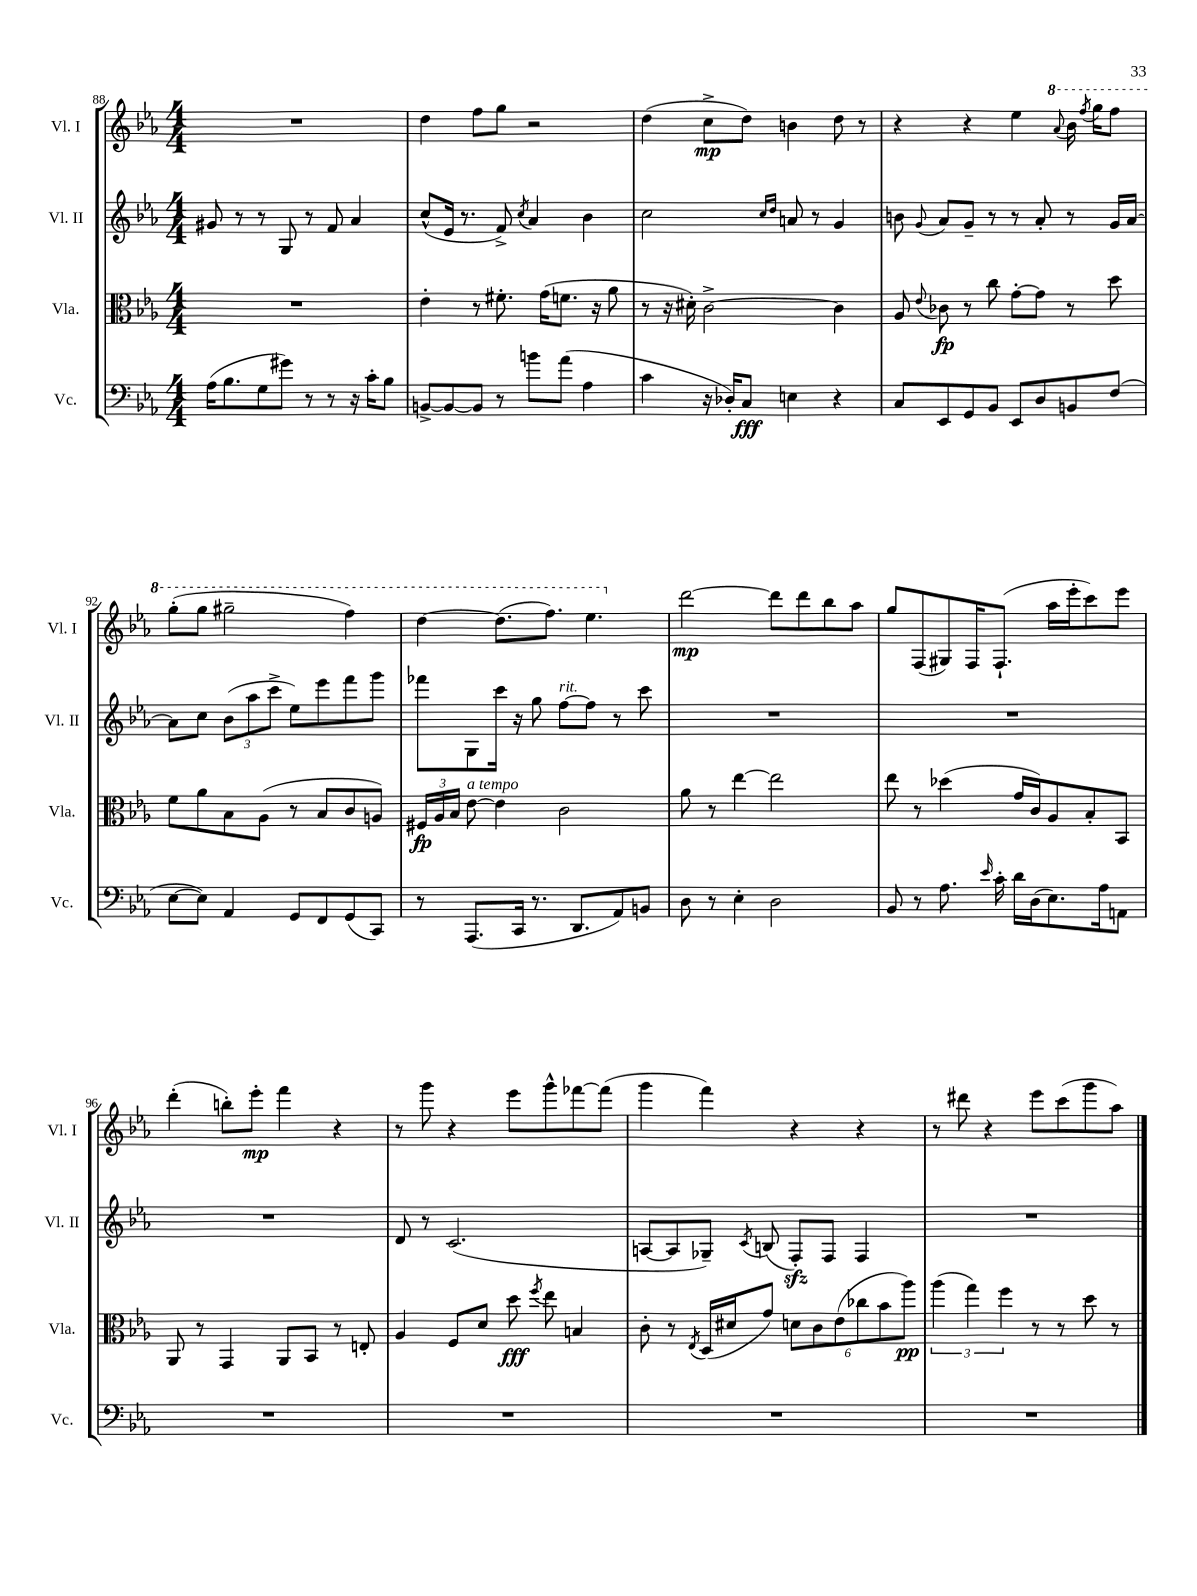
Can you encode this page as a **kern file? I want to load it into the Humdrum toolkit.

**kern	**kern	**kern	**kern
*staff4	*staff3	*staff2	*staff1
*clefF4	*clefC3	*clefG2	*clefG2
*k[b-e-a-]	*k[b-e-a-]	*k[b-e-a-]	*k[b-e-a-]
*M4/4	*M4/4	*M4/4	*M4/4
(16A-	1r	8g#	1r
8.B-	.	.	.
.	.	8r	.
8G	.	8r	.
8g#)	.	8G	.
8r	.	8r	.
8r	.	8f	.
16r	.	4a-	.
16c'	.	.	.
8B-	.	.	.
=	=	=	=
[8BB^	4e-'	(8cc^^	4dd
8BB_	.	16e-	.
.	.	8.r	.
8BB]	8r	.	8ff
8r	8.f#'	8f^)	8gg
.	.	8qcc	.
8b	.	4a-	2r
.	(16g	.	.
(8a-	8.f	.	.
4A-	.	4b-	.
.	16r	.	.
.	8a-	.	.
=	=	=	=
4c	8r	2cc	(4dd
.	16r	.	.
.	16d#')	.	.
16r	[2c^	.	8cc^
16D-')	.	.	.
8C	.	.	8dd)
.	.	16qqcc	.
.	.	16qqdd	.
4E	.	8a	4b
.	.	8r	.
4r	4c]	4g	8dd
.	.	.	8r
=	=	=	=
8C	8A-	8b	4r
.	8qqe-	8qqg	.
8EE-	8c-	8a-	.
8GG	8r	8g~	4r
8BB-	8cc	8r	.
8EE-	[8g'	8r	4ee-
8D	8g]	8a-'	.
.	.	.	8qqaa-
8BB	8r	8r	16bb-
.	.	.	8qfff
.	.	.	16ggg
(8F	8dd	16g	8fff
.	.	[16a-	.
=	=	=	=
[8E-	8f	8a-]	(8ggg'
8E-])	8a-	8cc	8ggg
4AA-	8B-	(12b-	2ggg#~
.	.	12aa-	.
.	(8A-	.	.
.	.	12ccc^	.
8GG	8r	8ee-)	.
8FF	8B-	8eee-	.
(8GG	8c	8fff	4fff)
8CC)	8A)	8ggg	.
=	=	=	=
8r	24F#	8fff-	[4ddd
.	24A-	.	.
.	24B-	.	.
(8.AAA-	[8e-	8G	.
.	4e-]	16ccc	(8.ddd]
16CC	.	16r	.
8.r	.	8gg	.
.	.	.	8.fff)
.	2c	[8ff	.
8.DD	.	.	.
.	.	8ff]	4.eee-
8AA-)	.	8r	.
8BB	.	8ccc	.
=	=	=	=
8D	8a-	1r	[2ddd
8r	8r	.	.
4E-'	[4ee-	.	.
2D	2ee-]	.	8ddd]
.	.	.	8ddd
.	.	.	8bb-
.	.	.	8aa-
=	=	=	=
8BB-	8ee-	1r	8gg
8r	8r	.	(8F
8.A-	(4dd-	.	8G#)
.	.	.	16F
16qqe-	.	.	.
16c'	.	.	(8.F`
16d	16g	.	.
(16D	16c)	.	.
8.E-)	8A-	.	16aa-
.	.	.	16eee-'
.	8B-'	.	8ccc)
16A-	.	.	.
8AA	8BB-	.	8eee-
=	=	=	=
1r	8AA-	1r	(4ddd'
.	8r	.	.
.	4GG	.	8bb')
.	.	.	8eee-'
.	8AA-	.	4fff
.	8BB-	.	.
.	8r	.	4r
.	8E'	.	.
=	=	=	=
1r	4A-	8d	8r
.	.	8r	8ggg
.	8F	(2.c	4r
.	8d	.	.
.	8dd	.	8eee-
.	8qff	.	.
.	8ee-	.	8ggg^^
.	4B	.	[8fff-
.	.	.	(8fff-]
=	=	=	=
1r	8c'	[8A	4ggg
.	8r	8A]	.
.	8qE-	.	.
.	(16D	8G-~)	4fff)
.	16d#	.	.
.	.	8qc	.
.	8g)	(8B	.
.	12d	8F')	4r
.	12c	.	.
.	.	8F	.
.	(12e-	.	.
.	12cc-	4F	4r
.	12b-	.	.
.	12aa-)	.	.
=	=	=	=
1r	(6aa-	1r	8r
.	.	.	8ddd#
.	6gg)	.	.
.	.	.	4r
.	6ff	.	.
.	8r	.	8eee-
.	8r	.	(8ccc
.	8dd	.	8ggg
.	8r	.	8aa-)
==	==	==	==
*-	*-	*-	*-
